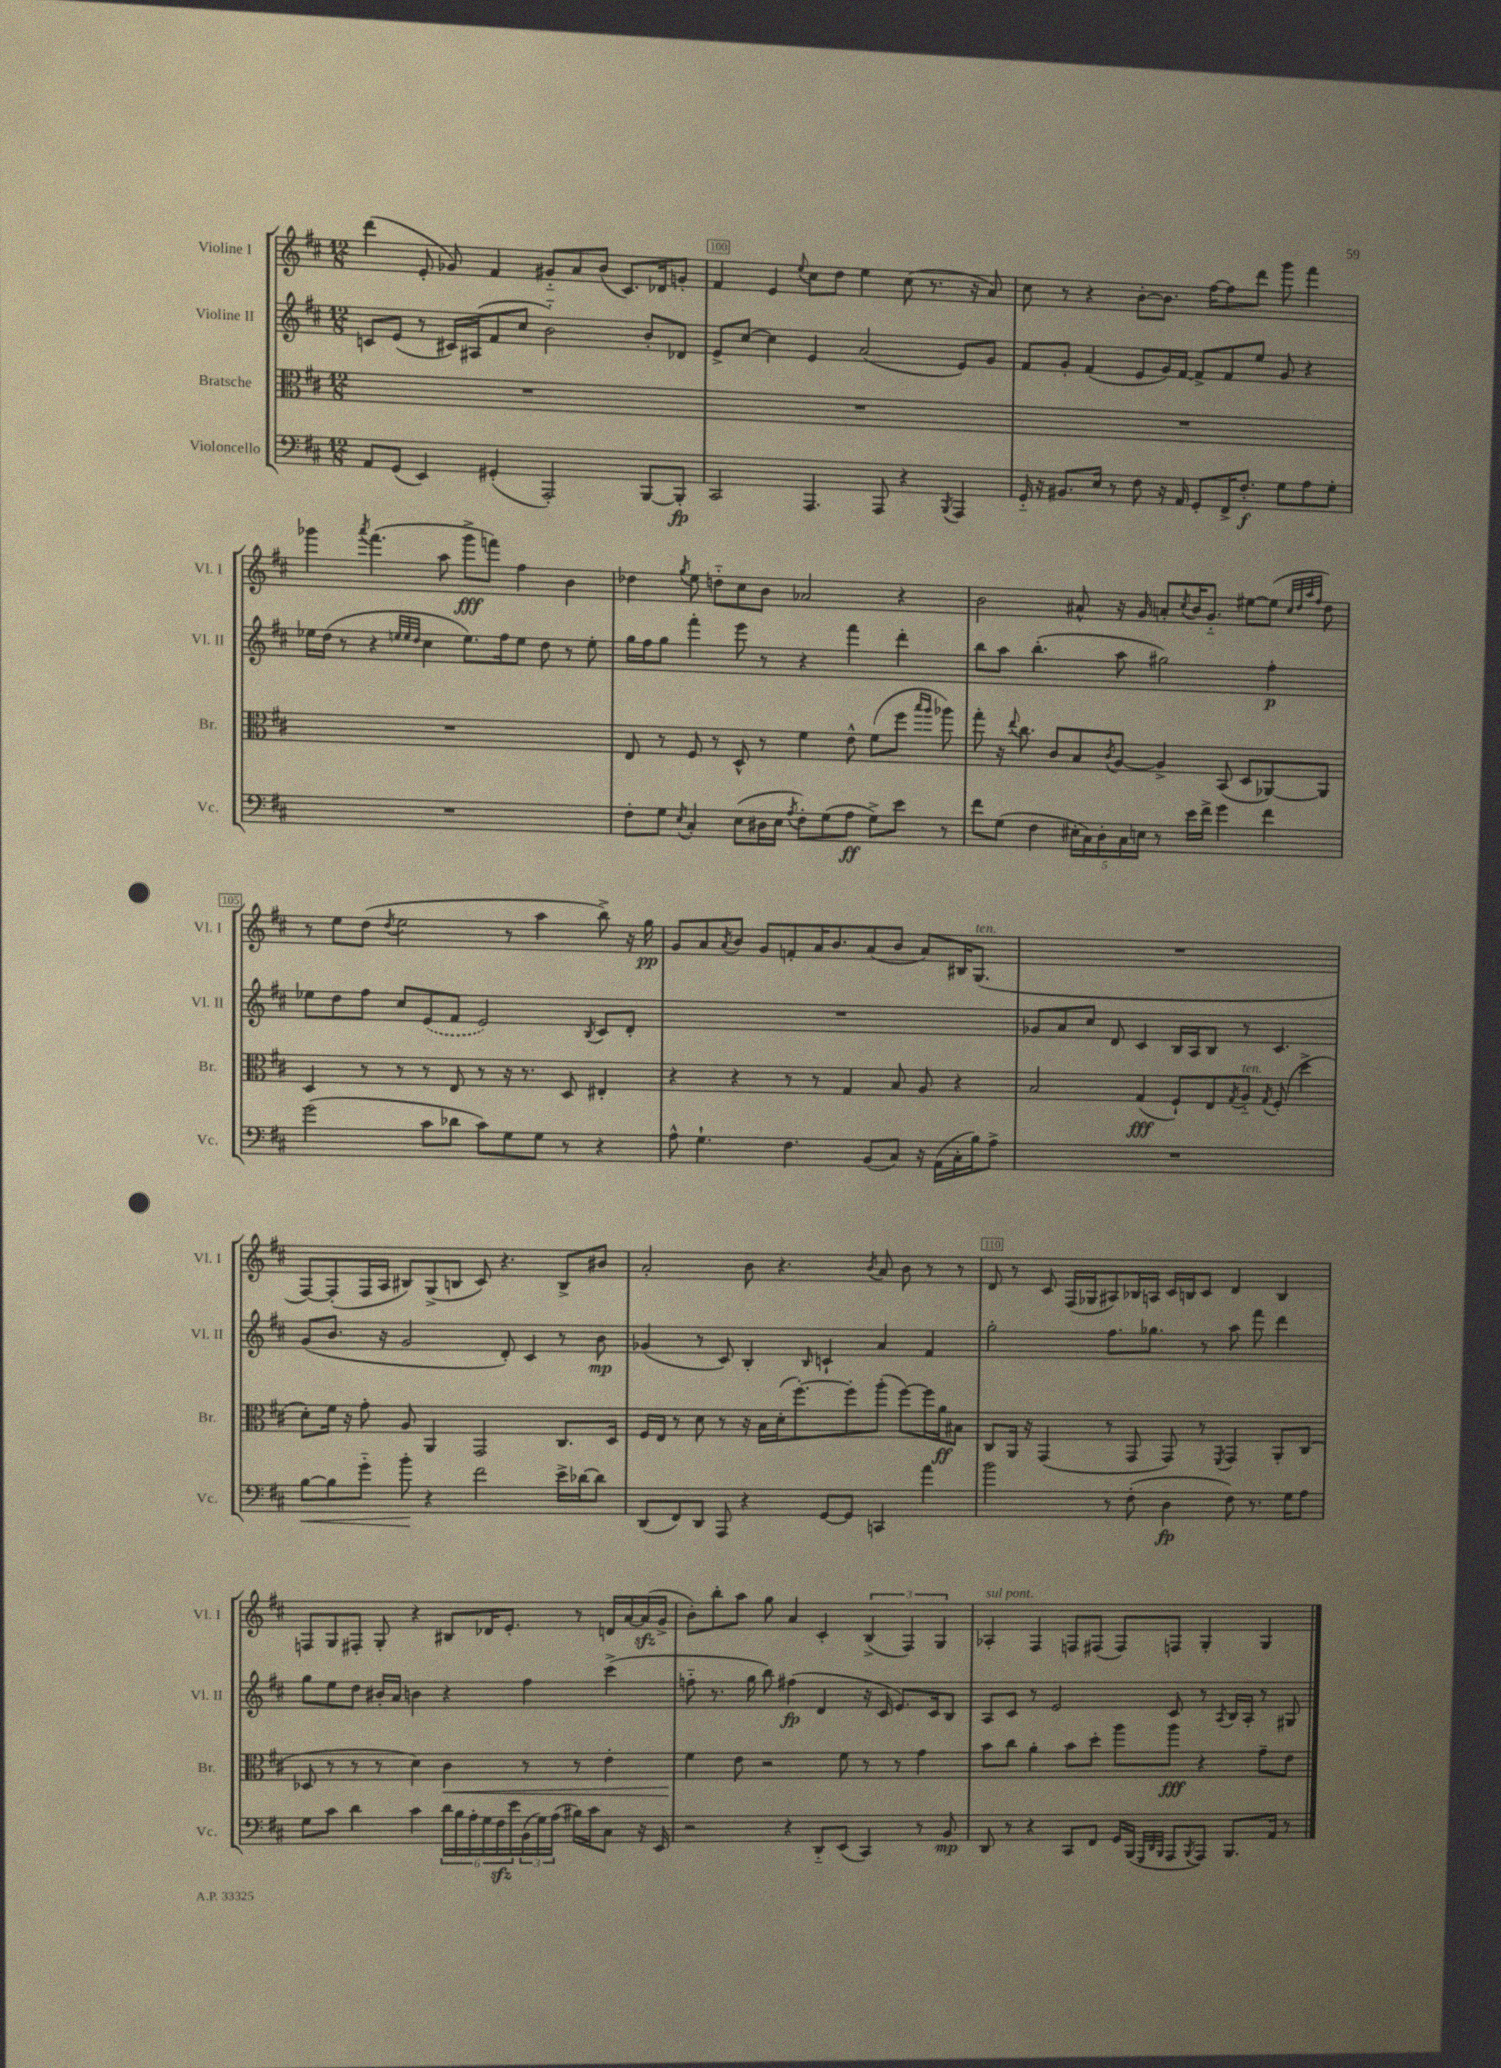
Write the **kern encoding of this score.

**kern	**dynam	**kern	**dynam	**kern	**dynam	**kern	**dynam
*part4	*part4	*part3	*part3	*part2	*part2	*part1	*part1
*staff4	*staff4	*staff3	*staff3	*staff2	*staff2	*staff1	*staff1
*I"Violoncello	*	*I"Bratsche	*	*I"Violine II	*	*I"Violine I	*
*I'Vc.	*	*I'Br.	*	*I'Vl. II	*	*I'Vl. I	*
*clefF4	*	*clefC3	*	*clefG2	*	*clefG2	*
*k[f#c#]	*	*k[f#c#]	*	*k[f#c#]	*	*k[f#c#]	*
*M12/8	*	*M12/8	*	*M12/8	*	*M12/8	*
=99	=99	=99	=99	=99	=99	=99	=99
8AA/L	.	1.r	.	8cn/L	.	(4ddd\	.
(8GG/J	.	.	.	(8e/J	.	.	.
4EE/)	.	.	.	8r	.	8e'/	.
.	.	.	.	16c#X/LL)	.	8g-X/)	.
.	.	.	.	(16A#X/J	.	.	.
(4GG#X'/	.	.	.	8f#/	.	4f#/	.
.	.	.	.	8cc#/J	.	.	.
2AAA'/)	.	.	.	2b\)	.	8g#X/L	.
.	.	.	.	.	.	8a/	.
.	.	.	.	.	.	(8b/J	.
.	.	.	.	.	.	8.c#/L)	.
[8BBB/L	.	.	.	8b'/L	.	.	.
.	.	.	.	.	.	16d-X/k	.
8BBB'/J]	fp	.	.	8d-X/J	.	8gn'/J	.
=100	=100	=100	=100	=100	=100	=100	=100
2CC#/	.	1.r	.	8e^/L	.	4f#/	.
.	.	.	.	[8cc#/J	.	.	.
.	.	.	.	4cc#\]	.	4e/	.
.	.	.	.	.	.	8qqee/	.
4.AAA/	.	.	.	4e/	.	8cc#\L	.
.	.	.	.	.	.	8dd\J	.
.	.	.	.	(2a/	.	4ee\	.
8AAA/	.	.	.	.	.	.	.
4r	.	.	.	.	.	(8cc#\	.
.	.	.	.	.	.	8.r	.
8qBBB/	.	.	.	.	.	.	.
4AAA/	.	.	.	8e/L)	.	.	.
.	.	.	.	.	.	16r	.
.	.	.	.	8g/J	.	8a/)	.
=101	=101	=101	=101	=101	=101	=101	=101
16GG/	.	1.r	.	8f#/L	.	8cc#\	.
16r	.	.	.	.	.	.	.
8.BB#X/L	.	.	.	8g'/J	.	8r	.
.	.	.	.	(4f#/	.	4r	.
16E/Jk	.	.	.	.	.	.	.
8r	.	.	.	.	.	.	.
8F#\	.	.	.	8e/L	.	[8b'\L	.
16r	.	.	.	16g/L)	.	8.b\J]	.
16AA/	.	.	.	[16f#/JJ	.	.	.
8GG'/L	.	.	.	8f#^/L]	.	.	.
.	.	.	.	.	.	[16ff#\KL	.
16FF#^/K	.	.	.	8f#/	.	8ff#\]	.
8.F#'/J	f	.	.	.	.	.	.
.	.	.	.	8ee/J	.	8ddd\J	.
8G\L	.	.	.	8g/	.	8ggg\	.
8A\	.	.	.	4r	.	4fff#\	.
8G'\J	.	.	.	.	.	.	.
!!LO:LB:g=z
=102	=102	=102	=102	=102	=102	=102	=102
1.r	.	1.r	.	16ee-X\LL	.	4ggg-X\	.
.	.	.	.	(16dd\JJ	.	.	.
.	.	.	.	8r	.	.	.
.	.	.	.	.	.	8qaaa/	.
.	.	.	.	4r	.	(4.fff#\	.
.	.	.	.	32qqeen/LLL	.	.	.
.	.	.	.	32qqee/	.	.	.
.	.	.	.	32qqdd/JJJ	.	.	.
.	.	.	.	4cc#\	.	.	.
.	.	.	.	.	.	8aa\	.
.	.	.	.	8.ee\L)	.	8ggg-^\L	fff
.	.	.	.	.	.	8fffn\J)	.
.	.	.	.	16ff#\k	.	.	.
.	.	.	.	8ee\J	.	4ff#\	.
.	.	.	.	8dd\	.	.	.
.	.	.	.	8r	.	4b\	.
.	.	.	.	8ee'\	.	.	.
=103	=103	=103	=103	=103	=103	=103	=103
8F#'\L	.	8E/	.	16gg\LL	.	4dd-X\	.
.	.	.	.	16ff#\J	.	.	.
8G\J	.	8r	.	8gg\J	.	.	.
8qE/	.	.	.	.	.	8qgg/	.
4C#'/	.	8F#/	.	4fff#'\	.	8ee\	.
.	.	8r	.	.	.	8ddn\L	.
(8E\L	.	8D^^/	.	8eee\	.	8cc#\	.
16D#X\L	.	8r	.	8r	.	8b\J	.
16E\JJ	.	.	.	.	.	.	.
8qA/	.	.	.	.	.	.	.
8F#'\L)	.	4f#\	.	4r	.	2a-X/	.
(8G\	.	.	.	.	.	.	.
8A\J	ff	8e^^\	.	4fff#\	.	.	.
8G^\L)	.	(8f#\L	.	.	.	.	.
8e\J	.	8ff#\J	.	4ddd'\	.	4r	.
.	.	16qqbb/LL	.	.	.	.	.
.	.	16qqaa/JJ	.	.	.	.	.
8r	.	8aa-X\)	.	.	.	.	.
=104	=104	=104	=104	=104	=104	=104	=104
8f#\L	.	8gg'\	.	8bb\L	.	2b\	.
(8G\J	.	16r	.	8aa\J	.	.	.
.	.	8qqee/	.	.	.	.	.
.	.	8.cc#\	.	.	.	.	.
4F#\	.	.	.	(4.bb'\	.	.	.
.	.	8c#/L	.	.	.	.	.
20E#X'\LL	.	8B/	.	.	.	8a#X^^/	.
20C#\)	.	.	.	.	.	.	.
20D'\	.	.	.	.	.	.	.
.	.	8qc#/	.	.	.	.	.
.	.	[8A/J	.	8aa\	.	16r	.
20C#\	.	.	.	.	.	.	.
.	.	.	.	.	.	16g/	.
20En\JJ	.	.	.	.	.	.	.
8r	.	4A^/]	.	2gg#X\)	.	8an'/L	.
.	.	.	.	.	.	8qcc#/	.
16e\LL	.	.	.	.	.	16b/K	.
16f#^\JJ	.	.	.	.	.	8.g/J	.
4g\	.	(8BB/	.	.	.	.	.
.	.	8D/L	.	.	.	[8ee#X\L	.
4f#\	.	[8AA-X/)	.	4ff#'\	p	(8ee#\J]	.
.	.	.	.	.	.	32qqcc#/LLL	.
.	.	.	.	.	.	32qqdd/	.
.	.	.	.	.	.	32qqaa/	.
.	.	.	.	.	.	32qqff#/JJJ	.
.	.	8AA-/J]	.	.	.	8dd\)	.
!!LO:LB:g=z
=105	=105	=105	=105	=105	=105	=105	=105
(2g\	.	4D/	.	8ee-X\L	.	8r	.
.	.	.	.	8dd\	.	8ee\L	.
.	.	8r	.	8ff#\J	.	(8dd\J	.
.	.	.	.	.	.	8qdd/	.
.	.	8r	.	8cc#/L	.	2ee\	.
8c#\L	.	8r	.	(8e/	.	.	.
8d-X\J	.	8E/	.	8f#/J	.	.	.
8c#\L)	.	8r	.	2e/)	.	.	.
8G\	.	16r	.	.	.	8r	.
.	.	8.r	.	.	.	.	.
8G\J	.	.	.	.	.	4aa\	.
8r	.	8D/	.	.	.	.	.
.	.	.	.	8qB/	.	.	.
4r	.	4E#X'/	.	8c#/L	.	8bb^\)	.
.	.	.	.	8d'/J	.	16r	.
.	.	.	.	.	.	16gg\	pp
=106	=106	=106	=106	=106	=106	=106	=106
8A^^\	.	4r	.	1.r	.	8g/L	.
4.G`\	.	.	.	.	.	8a/	.
.	.	.	.	.	.	8qa/	.
.	.	4r	.	.	.	8b/J	.
.	.	.	.	.	.	8g/L	.
4.F#\	.	8r	.	.	.	8fn'/	.
.	.	8r	.	.	.	16a/K	.
.	.	.	.	.	.	8.b/	.
.	.	4G/	.	.	.	.	.
(8BB/L	.	.	.	.	.	(8a/	.
8C#/J)	.	8B/	.	.	.	8b/J	.
16r	.	8A/	.	.	.	8a/L)	.
(16AA\LL	.	.	.	.	.	.	.
16C#'\	.	4r	.	.	.	16B#X/K	.
!	!	!	!	!	!	!LO:TX:a:i:t=ten.	!
16B\J)	.	.	.	.	.	(8.G/J	.
8A^\J	.	.	.	.	.	.	.
=107	=107	=107	=107	=107	=107	=107	=107
1.r	.	2B/	.	8g-X/L	.	1.r	.
.	.	.	.	8a/	.	.	.
.	.	.	.	8cc#/J	.	.	.
.	.	.	.	8d/	.	.	.
.	.	(4G/	fff	4c#/	.	.	.
.	.	8F#`/L)	.	16B/LL	.	.	.
.	.	.	.	16A/J	.	.	.
.	.	8E/	.	8B/J	.	.	.
.	.	8qG/	.	.	.	.	.
!	!	!LO:TX:a:i:t=ten.	!	!	!	!	!
.	.	8A/J	.	8r	.	.	.
.	.	8qG/	.	.	.	.	.
.	.	(8F#'/	.	4.c#/	.	.	.
.	.	4dd^\	.	.	.	.	.
!!LO:LB:g=z
=108	=108	=108	=108	=108	=108	=108	=108
!	!LO:HP:b	!	!	!	!	!	!
[8B\L	<	8d'\L)	.	(8g/L	.	[8F#/L)	.
8B\]	.	16f#\Jk	.	8.b/J	.	(8F#'/]	.
.	.	16r	.	.	.	.	.
8g\J	.	8g'\	.	.	.	16F#/L	.
.	.	.	.	16r	.	16A/JJ	.
8b'\	.	8A/	.	2g/	.	8B#X/L)	.
4r	[	4AA/	.	.	.	(8G^/	.
.	.	.	.	.	.	8Bn/J	.
2f#\	.	2GG/	.	.	.	8c#/)	.
.	.	.	.	8d'/)	.	4.r	.
.	.	.	.	4c#/	.	.	.
16e^\LL	.	8.C#/L	.	8r	.	8B^/L	.
[16d-X\J	.	.	.	.	.	.	.
8d-\J]	.	.	.	8b\	mp	8b#X/J	.
.	.	16D/Jk	.	.	.	.	.
=109	=109	=109	=109	=109	=109	=109	=109
(8DD/L	.	16F#/LL	.	(4g-X/	.	2a'/	.
.	.	16E/JJ	.	.	.	.	.
8FF#/)	.	8r	.	.	.	.	.
8DD/J	.	8d\	.	8r	.	.	.
8AAA/	.	8r	.	8c#/)	.	.	.
4r	.	16r	.	4B'/	.	8b\	.
.	.	16B\LL	.	.	.	.	.
.	.	(16d'\J	.	.	.	4.r	.
.	.	[8.ff#'\)	.	.	.	.	.
.	.	.	.	16qqB/	.	.	.
[8GG/L	.	.	.	4cn`/	.	.	.
8GG/J]	.	8ff#'\]	.	.	.	.	.
.	.	.	.	.	.	8qb/	.
4CCn/	.	(8aa'\J	.	4a/	.	8a/	.
.	.	[8ff#\L)	.	.	.	8b\	.
4a\	.	16ff#\L]	.	4f#/	.	8r	.
.	.	16a\J	ff	.	.	.	.
.	.	8B#X\J	.	.	.	8r	.
=110	=110	=110	=110	=110	=110	=110	=110
2b\	.	8C#/L	.	2gg'\	.	8d/	.
.	.	16AA/Jk	.	.	.	8r	.
.	.	16r	.	.	.	.	.
.	.	(4GG/	.	.	.	8c#/	.
.	.	.	.	.	.	(16F#/LL	.
.	.	.	.	.	.	16G-X/J	.
8r	.	8r	.	8.ff#\L	.	8A#X/)	.
(8F#'\	.	8GG/	.	.	.	16B-X/L	.
.	.	.	.	8.gg-X\J	.	16An/JJ	.
4D\	fp	8GG/)	.	.	.	16c#/LL	.
.	.	.	.	.	.	16Bn/J	.
.	.	8r	.	8r	.	8c#/J	.
.	.	8qFF#/	.	.	.	.	.
8F#\)	.	4GG/	.	8aa\	.	4d/	.
8.r	.	.	.	8fff#\	.	.	.
.	.	8AA'/L	.	4ddd\	.	4B/	.
16G\KL	.	.	.	.	.	.	.
8A\J	.	(8C#/J	.	.	.	.	.
!!LO:LB:g=z
=111	=111	=111	=111	=111	=111	=111	=111
8G\L	.	8D-X/	.	8gg\L	.	8Fn/L	.
8c#\J	.	8r	.	8ee\	.	8G/	.
4d\	.	8r	.	8dd\J	.	8F#X'/J	.
.	.	8r	.	16b#X'/LL	.	8G'/	.
.	.	.	.	16a/JJ	.	.	.
4c#\	.	4d\)	.	4bn\	.	4r	.
!	!	!	!LO:HP:b	!	!	!	!
24d\LL	.	4c#\	<	4r	.	8B#X/L	.
24B\	.	.	.	.	.	.	.
24A'\	.	.	.	.	.	.	.
24G\	.	.	.	.	.	16d-X/K	.
24F#zz\	.	.	.	.	.	.	.
.	.	.	.	.	.	8.e'/J	.
24e\	.	.	.	.	.	.	.
(24BB\	.	8r	.	4ff#\	.	.	.
24G\)	.	.	.	.	.	.	.
(24A\JJ	.	.	.	.	.	.	.
16B#X\LL)	.	8r	.	.	.	8r	.
16c#\J	.	.	.	.	.	.	.
8C#\J	.	4e'\	.	(4ccc#^\	.	16dn/LL	.
.	.	.	.	.	.	[16a/	.
16r	.	.	.	.	.	(16azz/]	.
16EE/	.	.	.	.	.	16g^/JJ	.
=112	=112	=112	=112	=112	=112	=112	=112
2r	.	4f#\	.	8ffn\	.	8b'\L)	.
.	.	.	.	8.r	.	8bb'\	.
.	.	8e\	[	.	.	8aa\J	.
.	.	.	.	16gg\	.	.	.
.	.	2r	.	8bb\)	.	8gg\	.
4r	.	.	.	(4ff#X\	fp	4a/	.
8DD/L	.	.	.	4d/	.	4c#'/	.
(8EE/J	.	8f#\	.	.	.	.	.
4CC#/)	.	8r	.	16r	.	(6B^/	.
.	.	.	.	16c#/	.	.	.
.	.	8r	.	8.e/L)	.	.	.
.	.	.	.	.	.	6F#/)	.
8r	.	4g\	.	.	.	.	.
.	.	.	.	16c#/k	.	.	.
.	.	.	.	.	.	6G/	.
8BB/	mp	.	.	8B/J	.	.	.
=113	=113	=113	=113	=113	=113	=113	=113
!	!	!	!	!	!	!LO:TX:a:i:t=sul pont.	!
8DD/	.	8b\L	.	8A/L	.	4A-X'/	.
8r	.	8cc#\J	.	8c#/J	.	.	.
4r	.	4a'\	.	8r	.	4F#/	.
.	.	.	.	2e/	.	.	.
8CC#/L	.	8b\L	.	.	.	8Fn/L	.
8FF#/J	.	8dd'\J	.	.	.	(8F#X/J	.
16GG/LL	.	8aa\L	.	.	.	8F#/L)	.
(16BBB/JJ	.	.	.	.	.	.	.
32qqGGG/LLL	.	.	.	.	.	.	.
32qqDD/	.	.	.	.	.	.	.
32qqBBB/JJJ	.	.	.	.	.	.	.
8AAA/L	.	8aa\J	fff	8c#/	.	8Fn/J	.
8qBBB/	.	.	.	.	.	.	.
8AAA/J)	.	4r	.	8r	.	4G'/	.
.	.	.	.	8qA/	.	.	.
8.BBB/L	.	.	.	16B/LL	.	.	.
.	.	.	.	16A'/JJ	.	.	.
.	.	8g~\L	.	8r	.	4G/	.
16AA/Jk	.	.	.	.	.	.	.
8r	.	8e\J	.	8G#X/	.	.	.
==	==	==	==	==	==	==	==
*-	*-	*-	*-	*-	*-	*-	*-
